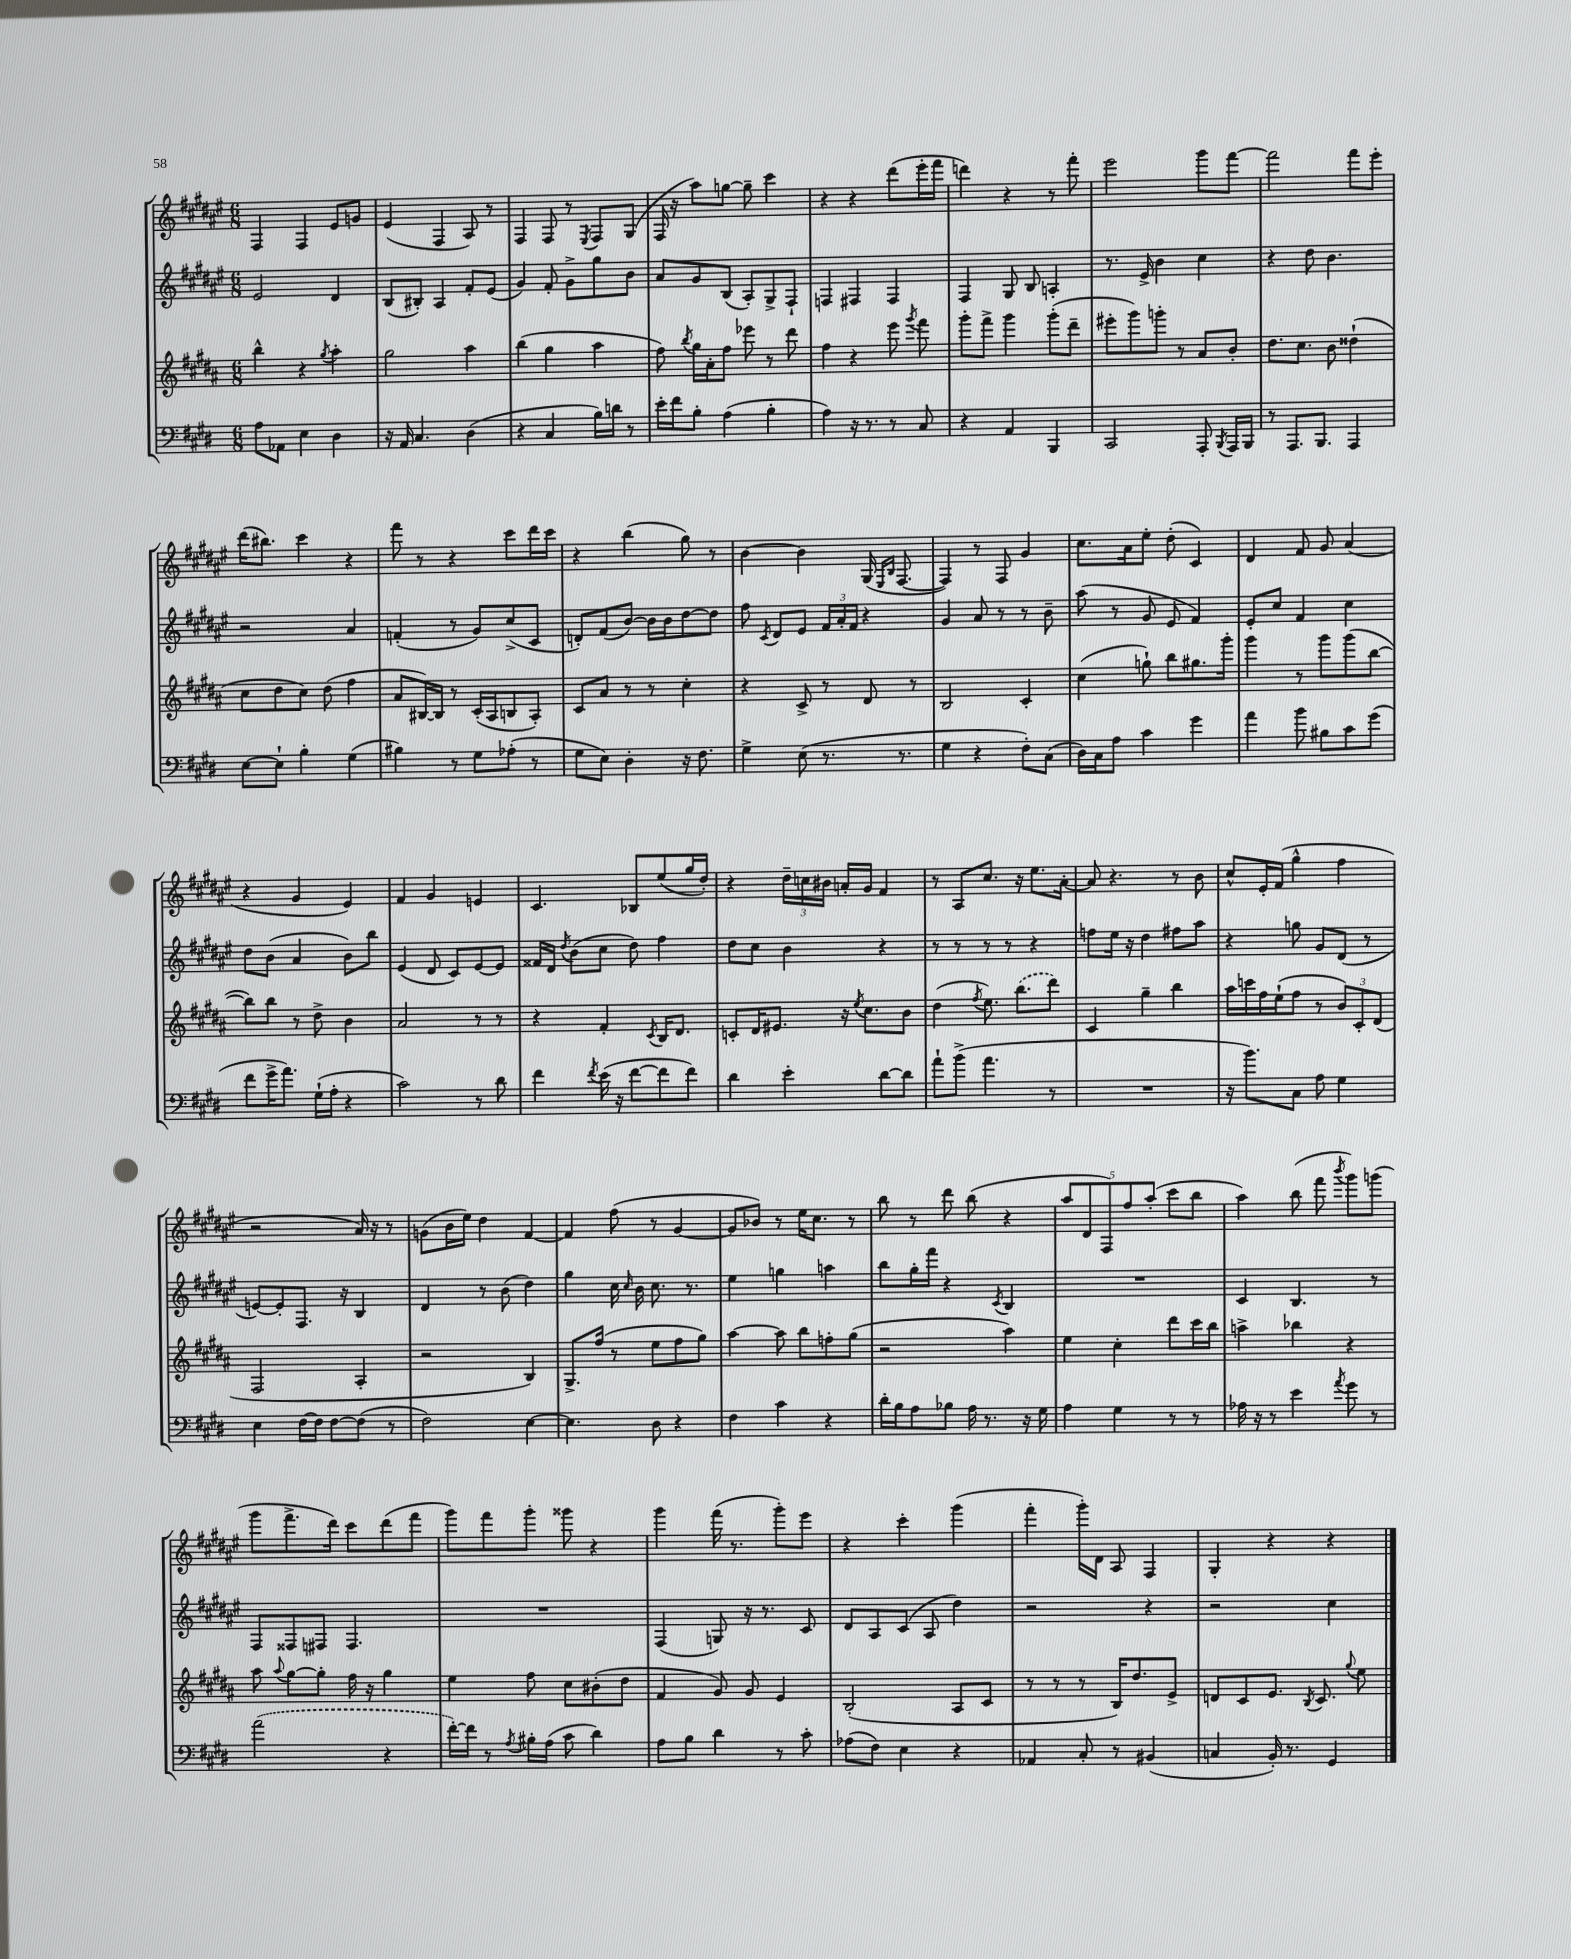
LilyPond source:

<<
\new StaffGroup <<
\new Staff = "s0" {
    \clef treble \key fis \major \numericTimeSignature \time 6/8
    \autoBeamOff fis4 fis4 eis'8[ g'8] |
    eis'4( fis4 ais8) r8 |
    fis4 fis8 r8 \acciaccatura { eis8 } fis8[ gis8]( |
    fis16 r16 ais''8[) g''8]~ g''8-- cis'''4 |
    r4 r4 dis'''8[( eis'''16-. fis'''16] |
    d'''4) r4 r8 fis'''8-. |
    eis'''2 gis'''8[ fis'''8]~ |
    fis'''2 fis'''8[ eis'''8]-. |
    dis'''16[( bis''8.]) cis'''4 r4 |
    fis'''8 r8 r4 cis'''8[ dis'''16 cis'''16] |
    r4 b''4( gis''8) r8 |
    b'4~ b'4 gis16( \grace { eis16[ b16] } fis8.~ |
    fis4) r8 fis8 gis'4 |
    cis''8.[ ais'16 eis''8]-. dis''8-.( cis'4) |
    dis'4 fis'8 gis'8 ais'4( |
    r4 gis'4 eis'4) |
    fis'4 gis'4 e'4 |
    cis'4. bes8[ eis''8( gis''16 dis''16]-.) |
    r4 \tuplet 3/2 { dis''16[-- c''16 bis'16] } a'16[-. gis'16] fis'4 |
    r8 ais8[ cis''8.] r16 eis''8.[ ais'16]~-. |
    ais'8 r4. r8 b'8 |
    cis''8[-^ eis'16-. fis'16]( gis''4-^ fis''4 |
    r2 ais'16) r16 r8 |
    g'8[( b'16 eis''16]) dis''4 fis'4~ |
    fis'4 fis''8( r8 gis'4~ |
    gis'8[ bes'8]) r8 eis''16[ cis''8.] r8 |
    b''8 r8 dis'''8 b''8( r4 |
    \tuplet 5/4 { ais''8[ dis'8 fis8) fis''8 ais''8]-.( } cis'''8[ b''8] |
    ais''4) b''8( fis'''8 \acciaccatura { b'''8 } gis'''8[) g'''8]( |
    gis'''8[ fis'''8.-> dis'''16]) cis'''8[ dis'''8( fis'''8] |
    gis'''8[) fis'''8 gis'''8]-. gisis'''8 r4 |
    gis'''4 fis'''16( r8. gis'''8[-.) eis'''8] |
    r4 cis'''4-. gis'''4( |
    fis'''4-. gis'''16[-.) dis'16] ais8 fis4 |
    gis4-. r4 r4 \bar "|." |
}
\new Staff = "s1" {
    \clef treble \key fis \major \numericTimeSignature \time 6/8
    \autoBeamOff eis'2 dis'4 |
    b8[( bis8]-.) ais4 fis'8[-. eis'8]( |
    gis'4) fis'8-. gis'8[-> gis''8 b'8] |
    ais'8[ gis'8 b8]( ais8[-.) gis8-> fis8]-! |
    f4 fis4 fis4 |
    fis4 gis8 b8 a4-. |
    r8. eis'16-> b'4 cis''4 |
    r4 dis''8 b'4. |
    r2 ais'4 |
    f'4-.( r8 gis'8[) cis''8->( cis'8] |
    d'8[-.) fis'8( b'8]~) b'16[ b'16 dis''8~ dis''8] |
    fis''8 \acciaccatura { cis'8 } dis'8[ eis'8] \tuplet 3/2 { fis'16[ ais'16-. fis'16] } r4 |
    gis'4 ais'8 r8 r8 b'8-- |
    ais''8( r8 gis'8 eis'8 fis'4) |
    eis'8[-. cis''8] fis'4 cis''4 |
    dis''8[ b'8]( ais'4 b'8[) b''8] |
    eis'4( dis'8 cis'8[) eis'8~ eis'8] |
    fisis'16[ dis'16] \acciaccatura { dis''8 } b'8[( cis''8] dis''8) fis''4 |
    dis''8[ cis''8] b'4 r4 |
    r8 r8 r8 r8 r4 |
    f''8[ eis''16] r16 dis''4 fis''8[ ais''8] |
    r4 g''8 gis'8[ dis'8]( r8 |
    e'8[~) e'8-. fis8.] r16 b4 |
    dis'4 r8 b'8( dis''4) |
    gis''4 cis''16 \grace { cis''16 } b'16 cis''8. r8. |
    eis''4 g''4 a''4 |
    b''8[ gis''16-. fis'''16] r4 \acciaccatura { cis'8 } b4 |
    R2. |
    cis'4 b4. r8 |
    fis8[ fisis8 fis8] fis4. |
    R2. |
    fis4( g8) r16 r8. cis'8 |
    dis'8[ ais8 cis'8]( ais8 dis''4) |
    r2 r4 |
    r2 cis''4 \bar "|." |
}
\new Staff = "s2" {
    \clef treble \key b \major \numericTimeSignature \time 6/8
    \autoBeamOff b''4-^ r4 \acciaccatura { gis''8 } ais''4-. |
    gis''2 ais''4 |
    b''4( gis''4 ais''4 |
    fis''8) \acciaccatura { b''8 } gis''16[ ais'16-. fis''8] ees'''8 r8 dis'''8 |
    fis''4 r4 e'''8 \acciaccatura { gis'''8 } fis'''8 |
    gis'''8[-. fis'''8]-> gis'''4 gis'''8[-.( dis'''8]-- |
    eis'''8[-. gis'''8) g'''8]-. r8 ais'8[ b'8]-. |
    dis''8.[ cis''8.] b'8 disis''4-!( |
    cis''8[ dis''8 cis''8]) dis''8( fis''4 |
    ais'8[ bis16~) bis16] r8 cis'16[-.( ais16 b8 ais8]-.) |
    cis'8[ ais'8] r8 r8 cis''4-. |
    r4 cis'8-> r8 dis'8 r8 |
    b2 cis'4-. |
    cis''4( g''8-!) b''8[ gis''8. gis'''16]-. |
    gis'''4 r8 gis'''8[ gis'''8( b''8]~ |
    b''8[) b''8] r8 dis''8-> b'4 |
    ais'2 r8 r8 |
    r4 fis'4-. \acciaccatura { cis'8 } b16[ dis'8.] |
    c'8[-. dis'16 eis'8.] r16 \acciaccatura { e''8 } cis''8.[ b'8] |
    dis''4( \acciaccatura { fis''8 } e''8.) \once \slurDashed b''8.[( dis'''8]) |
    cis'4 gis''4-- b''4 |
    ais''16[ c'''16 fis''16 e''16-!( fis''8] r8 \tuplet 3/2 { b'8[) cis'8-. dis'8]( } |
    fis2 ais4-. |
    r2 b4) |
    gis8.[-> fis''16]( r8 e''8[ fis''8 gis''8]) |
    ais''4~ ais''8 b''8[ f''8-. gis''8]( |
    r2 ais''4) |
    e''4 cis''4-. dis'''8[ cis'''16 b''16] |
    a''4-> bes''4 r4 |
    ais''8 \appoggiatura { ais''8 } gis''8[~ gis''8]-. fis''16 r16 gis''4 |
    e''4 fis''8 cis''8[ bis'8-.( dis''8] |
    fis'4 gis'8) gis'8 e'4 |
    b2-.( ais8[ cis'8] |
    r8 r8 r8 b16[) dis''8. e'8]-> |
    d'8[ cis'8 e'8.] \acciaccatura { b8 } cis'8. \appoggiatura { gis''8 } e''8 \bar "|." |
}
\new Staff = "s3" {
    \clef bass \key e \major \numericTimeSignature \time 6/8
    \autoBeamOff a8[ aes,8] e4 dis4 |
    r16 a,16 cis4. dis4( |
    r4 cis4 b16[) d'16] r8 |
    e'16[-. fis'16 b8]-. a4( b4-. |
    a4) r16 r8. r8 cis8 |
    r4 a,4 b,,4 |
    cis,2 a,,8-. \acciaccatura { b,,8 } a,,16[ b,,16] |
    r8 a,,8.[ b,,8.] a,,4 |
    e8[~ e8]-! b4-. gis4( |
    bis4) r8 gis8[ aes8]-.( r8 |
    gis8[ e8]) dis4-. r16 fis8. |
    gis4-> e8( r8. r8. |
    gis4 r4 fis8[-.) cis8]( |
    dis16[) cis16 a8] cis'4 gis'4 |
    a'4 b'8 bis8[ cis'8 gis'8]( |
    fis'8[ gis'16-> a'8.]) gis16[-!( a16]-. r4 |
    cis'2) r8 dis'8 |
    fis'4 \acciaccatura { fis'8 } e'16( r16 fis'8[~ fis'8 fis'8]) |
    dis'4 e'4-. dis'8[~ dis'8] |
    a'8[-! b'8]->( a'4. r8 |
    R2. |
    r16 b'8.[) cis8] a8 gis4 |
    e4 fis16[~ fis16] fis8[~ fis8]( r8 |
    fis2) e4~ |
    e4. dis8 r4 |
    fis4 cis'4 r4 |
    dis'16[-. b16 a8 bes8] a16 r8. r16 gis16 |
    a4 gis4 r8 r8 |
    aes16 r16 r8 e'4 \acciaccatura { a'8 } gis'8 r8 |
    \once \slurDashed a'2( r4 |
    fis'16[~-.) fis'16] r8 \acciaccatura { a8 } bis16[-. a16]( cis'8 dis'4) |
    a8[ b8] dis'4 r8 cis'8-. |
    aes8[( fis8]) e4 r4 |
    aes,4 cis8-. r8 bis,4( |
    c4 b,16-.) r8. gis,4 \bar "|." |
}
>>
>>
\layout { \context { \Score \remove "Bar_number_engraver" } }
